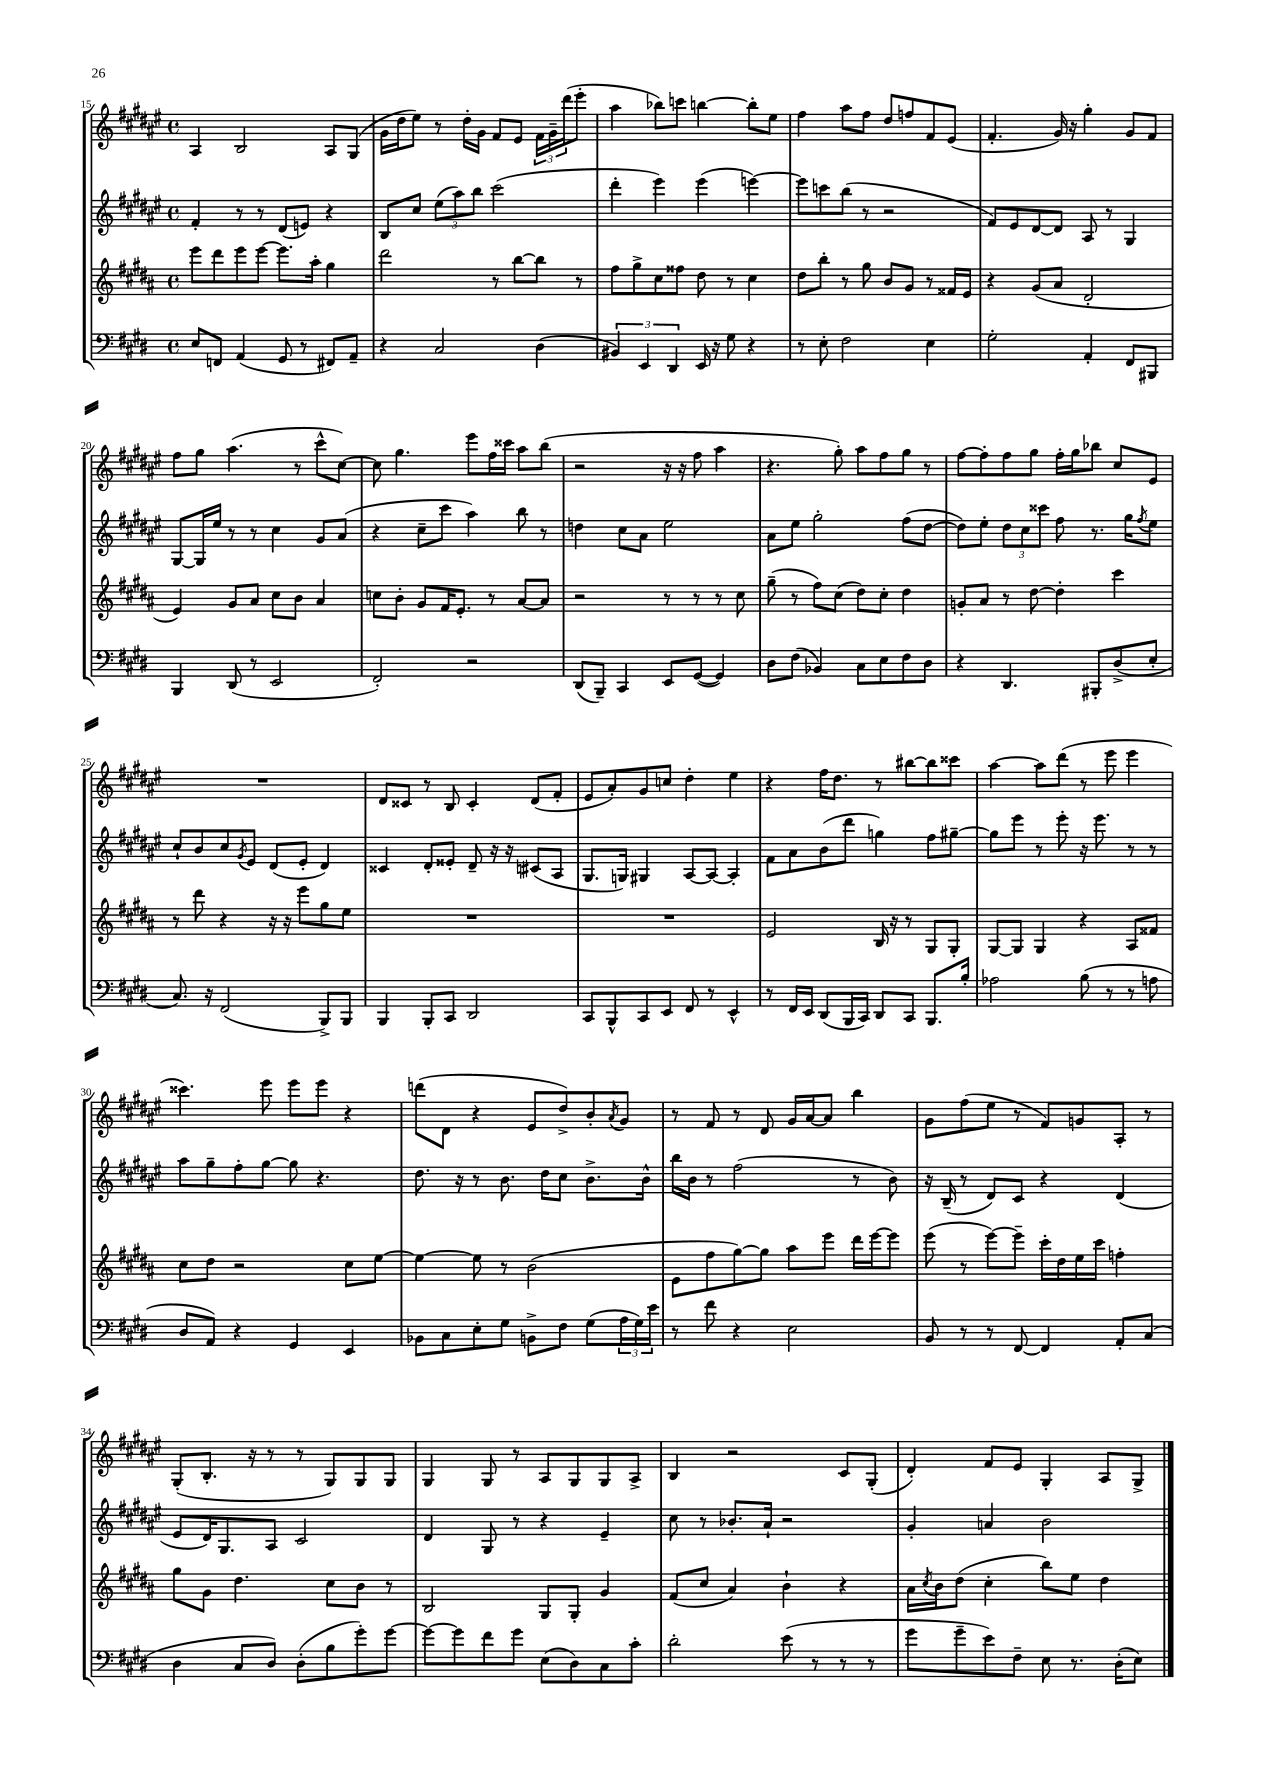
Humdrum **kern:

**kern	**kern	**kern	**kern
*part4	*part3	*part2	*part1
*staff4	*staff3	*staff2	*staff1
*clefF4	*clefG2	*clefG2	*clefG2
*k[f#c#g#d#]	*k[f#c#g#d#a#]	*k[f#c#g#d#a#e#]	*k[f#c#g#d#a#e#]
*M4/4	*M4/4	*M4/4	*M4/4
*met(c)	*met(c)	*met(c)	*met(c)
=15	=15	=15	=15
8E/L	8eee\L	4f#'/	4A#/
8FFn/J	8ddd#\	.	.
(4AA/	8eee\	8r	2B/
.	[8eee\J	8r	.
8GG#/	8.eee\L]	(8d#/L	.
8r	.	8en/J)	.
.	16aa#'\Jk	.	.
8FF#X/L)	4gg#\	4r	8A#/L
8AA~/J	.	.	(8G#/J
=16	=16	=16	=16
4r	2ddd#\	8B/L	16g#\LL
.	.	.	16dd#\J
.	.	8cc#/J	8ee#\J)
2C#/	.	(12ee#\L	8r
.	.	12aa#\)	.
.	.	.	16dd#'\LL
.	.	12bb\J	.
.	.	.	16g#\JJ
.	8r	(2ccc#\	8f#/L
.	[8bb\L	.	8e#/J
(4D#\	8bb\J]	.	24f#\LL
.	.	.	24g#~\
.	.	.	(24ddd#\J
.	8r	.	8eee#'\J
=17	=17	=17	=17
6BB#X/)	8ff#\L	4ddd#'\	4aa#\
.	8gg#^\	.	.
6EE/	.	.	.
.	8cc#\	4eee#\)	8bb-X\L)
6DD#/	.	.	.
.	8ff##X\J	.	8cccn\J
16EE/	8dd#\	(4eee#\	[4bbn\
16r	.	.	.
8G#\	8r	.	.
4r	4cc#\	[4eeen\)	8bb'\L]
.	.	.	8ee#\J
=18	=18	=18	=18
8r	8dd#\L	8eee\L]	4ff#\
8E'\	8bb'\J	8cccn\	.
2F#\	8r	(8bb\J	8aa#\L
.	8gg#\	8r	8ff#\J
.	8b/L	2r	8dd#/L
.	8g#/J	.	8ffn/
4E\	8r	.	8f#/
.	16f##X/LL	.	(8e#/J
.	16e/JJ	.	.
=19	=19	=19	=19
2G#'\	4r	8f#/L)	4.f#'/
.	.	8e#/	.
.	(8g#/L	[8d#/	.
.	8a#/J	8d#/J]	16g#/)
.	.	.	16r
4AA'/	2d#'/	8A#/	4gg#'\
.	.	8r	.
8FF#/L	.	4G#/	8g#/L
8BBB#X/J	.	.	8f#/J
!!LO:LB:g=z
=20	=20	=20	=20
4BBB/	4e/)	[8G#/L	8ff#\L
.	.	16G#/L]	8gg#\J
.	.	16ee#/JJ	.
(8DD#/	8g#/L	8r	(4.aa#\
8r	8a#/J	8r	.
2EE/	8cc#\L	4cc#\	.
.	8b\J	.	8r
.	4a#/	8g#/L	8ccc#^^\L
.	.	(8a#/J	[8cc#\J)
=21	=21	=21	=21
2FF#'/)	8ccn\L	4r	8cc#\]
.	8b'\J	.	4.gg#\
.	8g#/L	8cc#~\L	.
.	16f#/K	8ccc#\J	.
.	8.e'/J	.	.
2r	.	4aa#\)	8eee#\L
.	8r	.	16ff#\L
.	.	.	16ccc##X\JJ
.	[8a#/L	8bb\	8aa#\L
.	8a#/J]	8r	(8bb\J
=22	=22	=22	=22
(8DD#/L	2r	4ddn\	2r
8BBB~/J)	.	.	.
4CC#/	.	8cc#\L	.
.	.	8a#\J	.
8EE/L	8r	2ee#\	16r
.	.	.	16r
([8GG#/J	8r	.	8ff#\
4GG#/])	8r	.	4aa#\
.	8cc#\	.	.
=23	=23	=23	=23
8D#\L	(8gg#~\	8a#\L	4.r
(8F#\J	8r	8ee#\J	.
4BB-X/)	8ff#\L)	2gg#'\	.
.	(8cc#\J	.	8gg#'\)
8C#\L	8dd#\L)	.	8aa#\L
8E\	8cc#'\J	.	8ff#\
8F#\	4dd#\	(8ff#\L	8gg#\J
8D#\J	.	[8dd#\J	8r
=24	=24	=24	=24
4r	8gn'/L	8dd#\L])	[8ff#\L
.	8a#/J	8ee#'\J	8ff#'\]
4.DD#/	8r	12dd#\L	8ff#\
.	.	12cc#\	.
.	[8dd#\	.	8gg#\J
.	.	12ccc##X\J	.
.	4dd#'\]	8ff#\	16ff#'\LL
.	.	.	16gg#\J
8BBB#X'/L	.	8.r	8bb-X\J
(8D#^/	4ccc#\	.	8cc#/L
.	.	16gg#\KL	.
.	.	8qff#/	.
8E'/J	.	8ee#\J	8e#/J
!!LO:LB:g=z
=25	=25	=25	=25
8.C#/)	8r	8cc#`/L	1r
.	8ddd#\	8b/	.
16r	.	.	.
(2FF#/	4r	8cc#/	.
.	.	8qg#/	.
.	.	8e#/J	.
.	16r	(8d#/L	.
.	16r	.	.
.	8eee\L	8e#'/J	.
8BBB^/L)	8gg#\	4d#/)	.
8BBB/J	8ee\J	.	.
=26	=26	=26	=26
4BBB/	1r	4c##X/	8d#/L
.	.	.	8c##X/J
8BBB'/L	.	8d#'/L	8r
8CC#/J	.	8e##X'/J	8B/
2DD#/	.	8d#~/	4c##'/
.	.	16r	.
.	.	16r	.
.	.	(8c#X/L	(8d#/L
.	.	8A#/J	8f#'/J
=27	=27	=27	=27
8CC#/L	1r	8.G#/L	8e#/L
8BBB^^/	.	.	8a#'/)
.	.	16Gn/Jk)	.
8CC#/	.	4G#X/	8g#/
8EE/J	.	.	8ccn/J
8FF#/	.	[8A#/L	4dd#'\
8r	.	8A#/J_	.
4EE^^/	.	4A#'/]	4ee#\
=28	=28	=28	=28
8r	2e/	8f#\L	4r
16FF#/LL	.	8a#\	.
16EE/JJ	.	.	.
(8DD#/L	.	(8b\	16ff#\KL
.	.	.	8.dd#\J
16BBB/L	.	8ddd#\J	.
16CC#/JJ)	.	.	.
8DD#/L	16B/	4ggn\)	8r
.	16r	.	.
8CC#/J	8r	.	[8bb#X\L
8.BBB/L	8G#/L	8ff#\L	8bb#\]
.	8G#'/J	[8gg#X~\J	8ccc##X\J
16B'/Jk	.	.	.
=29	=29	=29	=29
2A-X\	[8G#/L	8gg#\L]	[4aa#\
.	8G#/J]	8eee#\J	.
.	4G#/	8r	8aa#\L]
.	.	8eee#'\	(8ddd#\J
(8B\	4r	16r	8r
.	.	8.eee#\	.
8r	.	.	8eee#\
8r	8A#/L	8r	4eee#\
8An\	8f##X/J	8r	.
!!LO:LB:g=z
=30	=30	=30	=30
8D#/L	8cc#\L	8aa#\L	4.ccc##X\)
8AA/J)	8dd#\J	8gg#~\	.
4r	2r	8ff#'\	.
.	.	[8gg#\J	8eee#\
4GG#/	.	8gg#\]	8eee#\L
.	.	4.r	8eee#\J
4EE/	8cc#\L	.	4r
.	[8ee\J	.	.
=31	=31	=31	=31
8BB-X\L	4ee\_	8.dd#\	(8dddn\L
8C#\	.	.	8d#\J
.	.	16r	.
8E'\	8ee\]	8r	4r
8G#\J	8r	8.b\	.
8BBn^\L	(2b\	.	8e#/L
.	.	16dd#\KL	.
8F#\J	.	8cc#\J	8dd#^/)
(8G#\L	.	8.b^\L	8b'/
.	.	.	8qa#/
24A\L	.	.	8g#/J
24G#\)	.	.	.
.	.	16b^^\Jk	.
24e\JJ	.	.	.
=32	=32	=32	=32
8r	8e\L	16bb\LL	8r
.	.	16b\JJ	.
8f#\	8ff#\	8r	8f#/
4r	[8gg#\)	(2ff#\	8r
.	8gg#\J]	.	8d#/
2E\	8aa#\L	.	16g#/LL
.	.	.	[16a#/J
.	8eee\J	.	8a#/J]
.	16ddd#\LL	8r	4bb\
.	[16eee\J	.	.
.	8eee\J]	8b\)	.
=33	=33	=33	=33
8BB/	(8eee\	16r	8g#\L
.	.	(16B~/	.
8r	8r	8r	(8ff#\
8r	[8eee\L)	8d#/L)	8ee#\J
[8FF#/	8eee~\J]	8c#/J	8r
4FF#/]	16ccc#'\LL	4r	8f#/L)
.	16dd#\	.	.
.	16ee\	.	8gn/
.	16ccc#\JJ	.	.
8AA'/L	4ffn'\	(4d#/	8A#'/J
(8C#/J	.	.	8r
!!LO:LB:g=z
=34	=34	=34	=34
4D#\	8gg#\L	8e#/L	(8G#'/L
.	8g#\J	16d#/K)	8.B'/J
.	.	8.G#/	.
8C#/L	4.dd#\	.	.
.	.	.	16r
8D#/J)	.	8A#/J	8r
(8D#'\L	.	2c#/	8r
8B\	8cc#\L	.	8G#/L)
8g#'\)	8b\J	.	8G#/
[8g#\J	8r	.	8G#/J
=35	=35	=35	=35
8g#\L_	2B/	4d#/	4G#/
8g#\]	.	.	.
8f#\	.	8G#/	8G#/
8g#\J	.	8r	8r
(8E\L	8G#/L	4r	8A#/L
8D#\)	8G#'/J	.	8G#/
8C#\	4g#/	4e#~/	8G#/
8c#'\J	.	.	8A#^/J
=36	=36	=36	=36
2d#'\	(8f#/L	8cc#\	4B/
.	8cc#/J	8r	.
.	4a#/)	8.b-X'/L	2r
.	.	16a#`/Jk	.
(8e\	4b`\	2r	.
8r	.	.	.
8r	4r	.	8c#/L
8r	.	.	(8G#'/J
=37	=37	=37	=37
8g#\L	16a#\LL	4g#'/	4d#'/)
.	8qcc#/	.	.
.	16b\J	.	.
8g#~\	(8dd#\J	.	.
8e\)	4cc#'\	4an/	8f#/L
8F#~\J	.	.	8e#/J
8E\	8bb\L)	2b\	4G#'/
8.r	8ee\J	.	.
.	4dd#\	.	8A#/L
(16D#'\KL	.	.	.
8E\J)	.	.	8G#^/J
==	==	==	==
*-	*-	*-	*-
